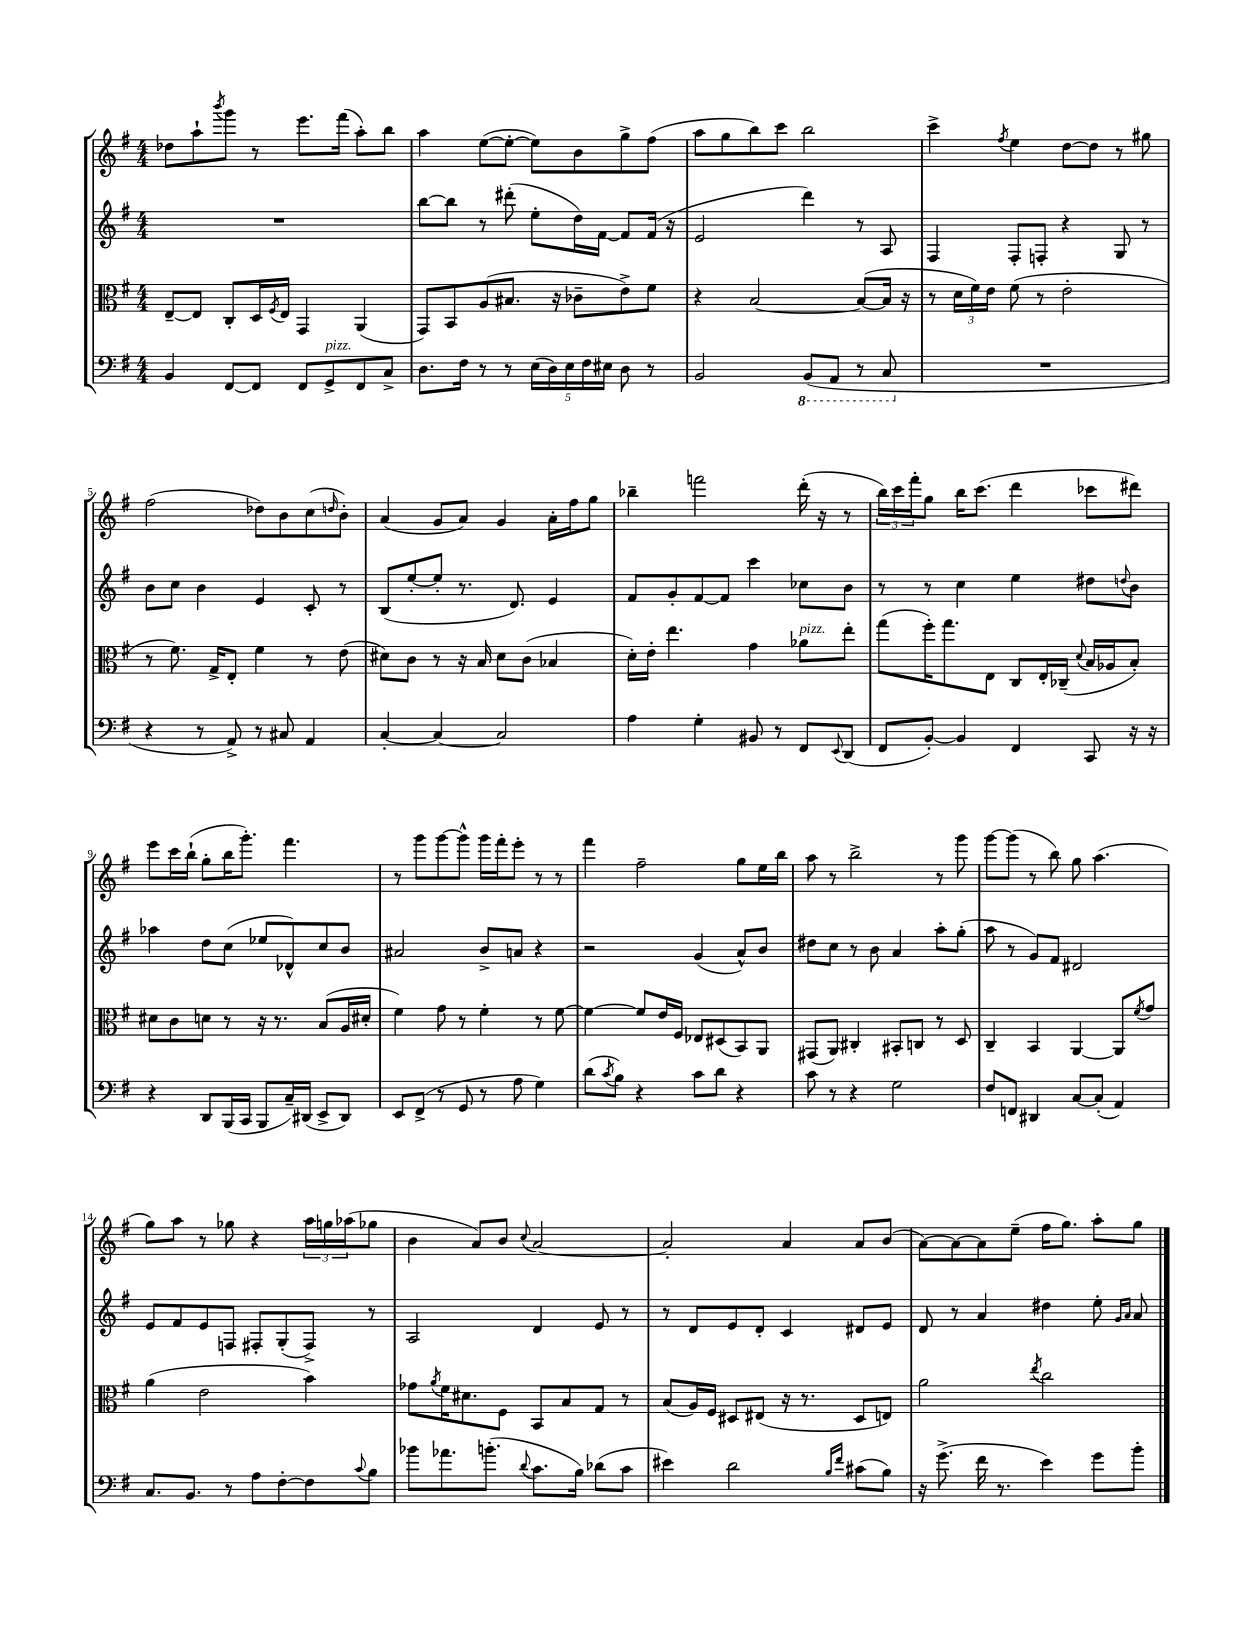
<<
\new StaffGroup <<
\new Staff = "s0" {
    \clef treble \key g \major \numericTimeSignature \time 4/4
    des''8 a''8-! \acciaccatura { b'''8 } g'''8 r8 e'''8. fis'''16( a''8-.) b''8 |
    a''4 e''8~( e''8~-. e''8) b'8 g''8-> fis''8( |
    a''8 g''8 b''8) c'''8 b''2 |
    c'''4-> \acciaccatura { fis''8 } e''4 d''8~ d''8 r8 gis''8 |
    fis''2( des''8) b'8 c''8( \grace { d''16 } b'8-.) |
    a'4( g'8 a'8) g'4 a'16-. fis''16 g''8 |
    bes''4-- f'''2 d'''16-.( r16 r8 |
    \tuplet 3/2 { b''16) c'''16 fis'''16-. } g''8 b''16 c'''8.( d'''4 ces'''8 dis'''8) |
    e'''8 c'''16 b''16-!( g''8-. b''16 g'''8.-.) fis'''4. |
    r8 g'''8 g'''8~ g'''8-^ g'''16 fis'''16-. e'''8-. r8 r8 |
    fis'''4 fis''2-- g''8 e''16 b''16 |
    a''8 r8 b''2-> r8 g'''8 |
    g'''8~ g'''8( r8 b''8) g''8 a''4.( |
    g''8) a''8 r8 ges''8 r4 \tuplet 3/2 { a''16 g''16 aes''16( } ges''8 |
    b'4 a'8) b'8 \appoggiatura { c''8 } a'2~ |
    a'2-. a'4 a'8 b'8( |
    a'8~) a'8~ a'8 e''8--( fis''16 g''8.) a''8-. g''8 \bar "|." |
}
\new Staff = "s1" {
    \clef treble \key g \major \numericTimeSignature \time 4/4
    R1 |
    b''8~ b''8 r8 dis'''8-.( e''8-. d''16) fis'16~ fis'8 fis'16( r16 |
    e'2 d'''4) r8 a8 |
    fis4 fis8-. f8-. r4 g8 r8 |
    b'8 c''8 b'4 e'4 c'8-. r8 |
    b8( e''8~-. e''8-. r8. d'8.) e'4 |
    fis'8 g'8-. fis'8~ fis'8 c'''4 ces''8 b'8 |
    r8 r8 c''4 e''4 dis''8 \appoggiatura { d''8 } b'8 |
    aes''4 d''8 c''8( ees''8 des'8-^) c''8 b'8 |
    ais'2 b'8-> a'8 r4 |
    r2 g'4( a'8-^) b'8 |
    dis''8 c''8 r8 b'8 a'4 a''8-. g''8-.( |
    a''8 r8 g'8) fis'8 dis'2 |
    e'8 fis'8 e'8 f8 fis8-. g8-.( fis8->) r8 |
    a2 d'4 e'8 r8 |
    r8 d'8 e'8 d'8-. c'4 dis'8 e'8 |
    d'8 r8 a'4 dis''4 e''8-. \grace { g'16 a'16 } a'8 \bar "|." |
}
\new Staff = "s2" {
    \clef alto \key g \major \numericTimeSignature \time 4/4
    e8~-- e8 c8-. d16 \acciaccatura { fis8 } e16 g,4 a,4( |
    g,8) b,8 a8( bis8. r16 ces'8-- e'8->) fis'8 |
    r4 b2~ b8~( b16 r16 |
    r8 \tuplet 3/2 { d'16 fis'16) e'16 } fis'8( r8 e'2-. |
    r8 fis'8.) g16-> e8-. fis'4 r8 e'8( |
    dis'8) c'8 r8 r16 b16 dis'8 c'8( bes4 |
    d'16-.) e'16-. e''4. g'4 aes'8^\markup { \italic "pizz." } e''8-. |
    g''8( fis''16-.) g''8. e8 c8 e16-. ces16--( \appoggiatura { d'8 } b16 aes16 b8-.) |
    dis'8 c'8 d'8 r8 r16 r8. b8( a16 dis'16-. |
    fis'4) g'8 r8 fis'4-. r8 fis'8~ |
    fis'4~ fis'8 e'16 fis16 ees8 dis8( b,8) a,8 |
    gis,8( a,8) cis4-. bis,8-. c8 r8 d8 |
    c4-- b,4 a,4~ a,8 \acciaccatura { fis'8 } g'8 |
    a'4( e'2 b'4) |
    ges'8 \acciaccatura { a'8 } fis'16 dis'8. fis8 b,8 b8 g8 r8 |
    b8( a16) fis16 dis8 eis8( r16 r8. dis8 e8) |
    a'2 \acciaccatura { e''8 } c''2 \bar "|." |
}
\new Staff = "s3" {
    \clef bass \key g \major \numericTimeSignature \time 4/4
    b,4 fis,8~ fis,8 fis,8 g,8->^\markup { \italic "pizz." } fis,8 c8-> |
    d8. fis16 r8 r8 \tuplet 5/4 { e16( d16) e16 fis16 eis16 } d8 r8 |
    b,2 \ottava #-1 b,,8( a,,8 r8 c,8 \ottava #0 |
    R1 |
    r4 r8 a,8->) r8 cis8 a,4 |
    c4~-. c4~ c2 |
    a4 g4-. bis,8 r8 fis,8 \appoggiatura { e,8 } d,8( |
    fis,8 b,8~-.) b,4 fis,4 c,8 r16 r16 |
    r4 d,8 b,,16( c,16 b,,8 c16--) dis,16( e,8-> dis,8) |
    e,8 fis,8->( r8 g,8 r8 a8 g4) |
    d'8( \acciaccatura { c'8 } b8) r4 c'8 d'8 r4 |
    c'8 r8 r4 g2 |
    fis8 f,8 dis,4 c8~ c8-.( a,4) |
    c8. b,8. r8 a8 fis8~-. fis8 \appoggiatura { c'8 } b8 |
    bes'8 aes'8. b'8.-.( \appoggiatura { d'8 } c'8. b16) des'8( c'8 |
    eis'4) d'2 \grace { b16 fis'16 } cis'8( b8) |
    r16 g'8.->( fis'16 r8. e'4) g'8 b'8-. \bar "|." |
}
>>
>>
